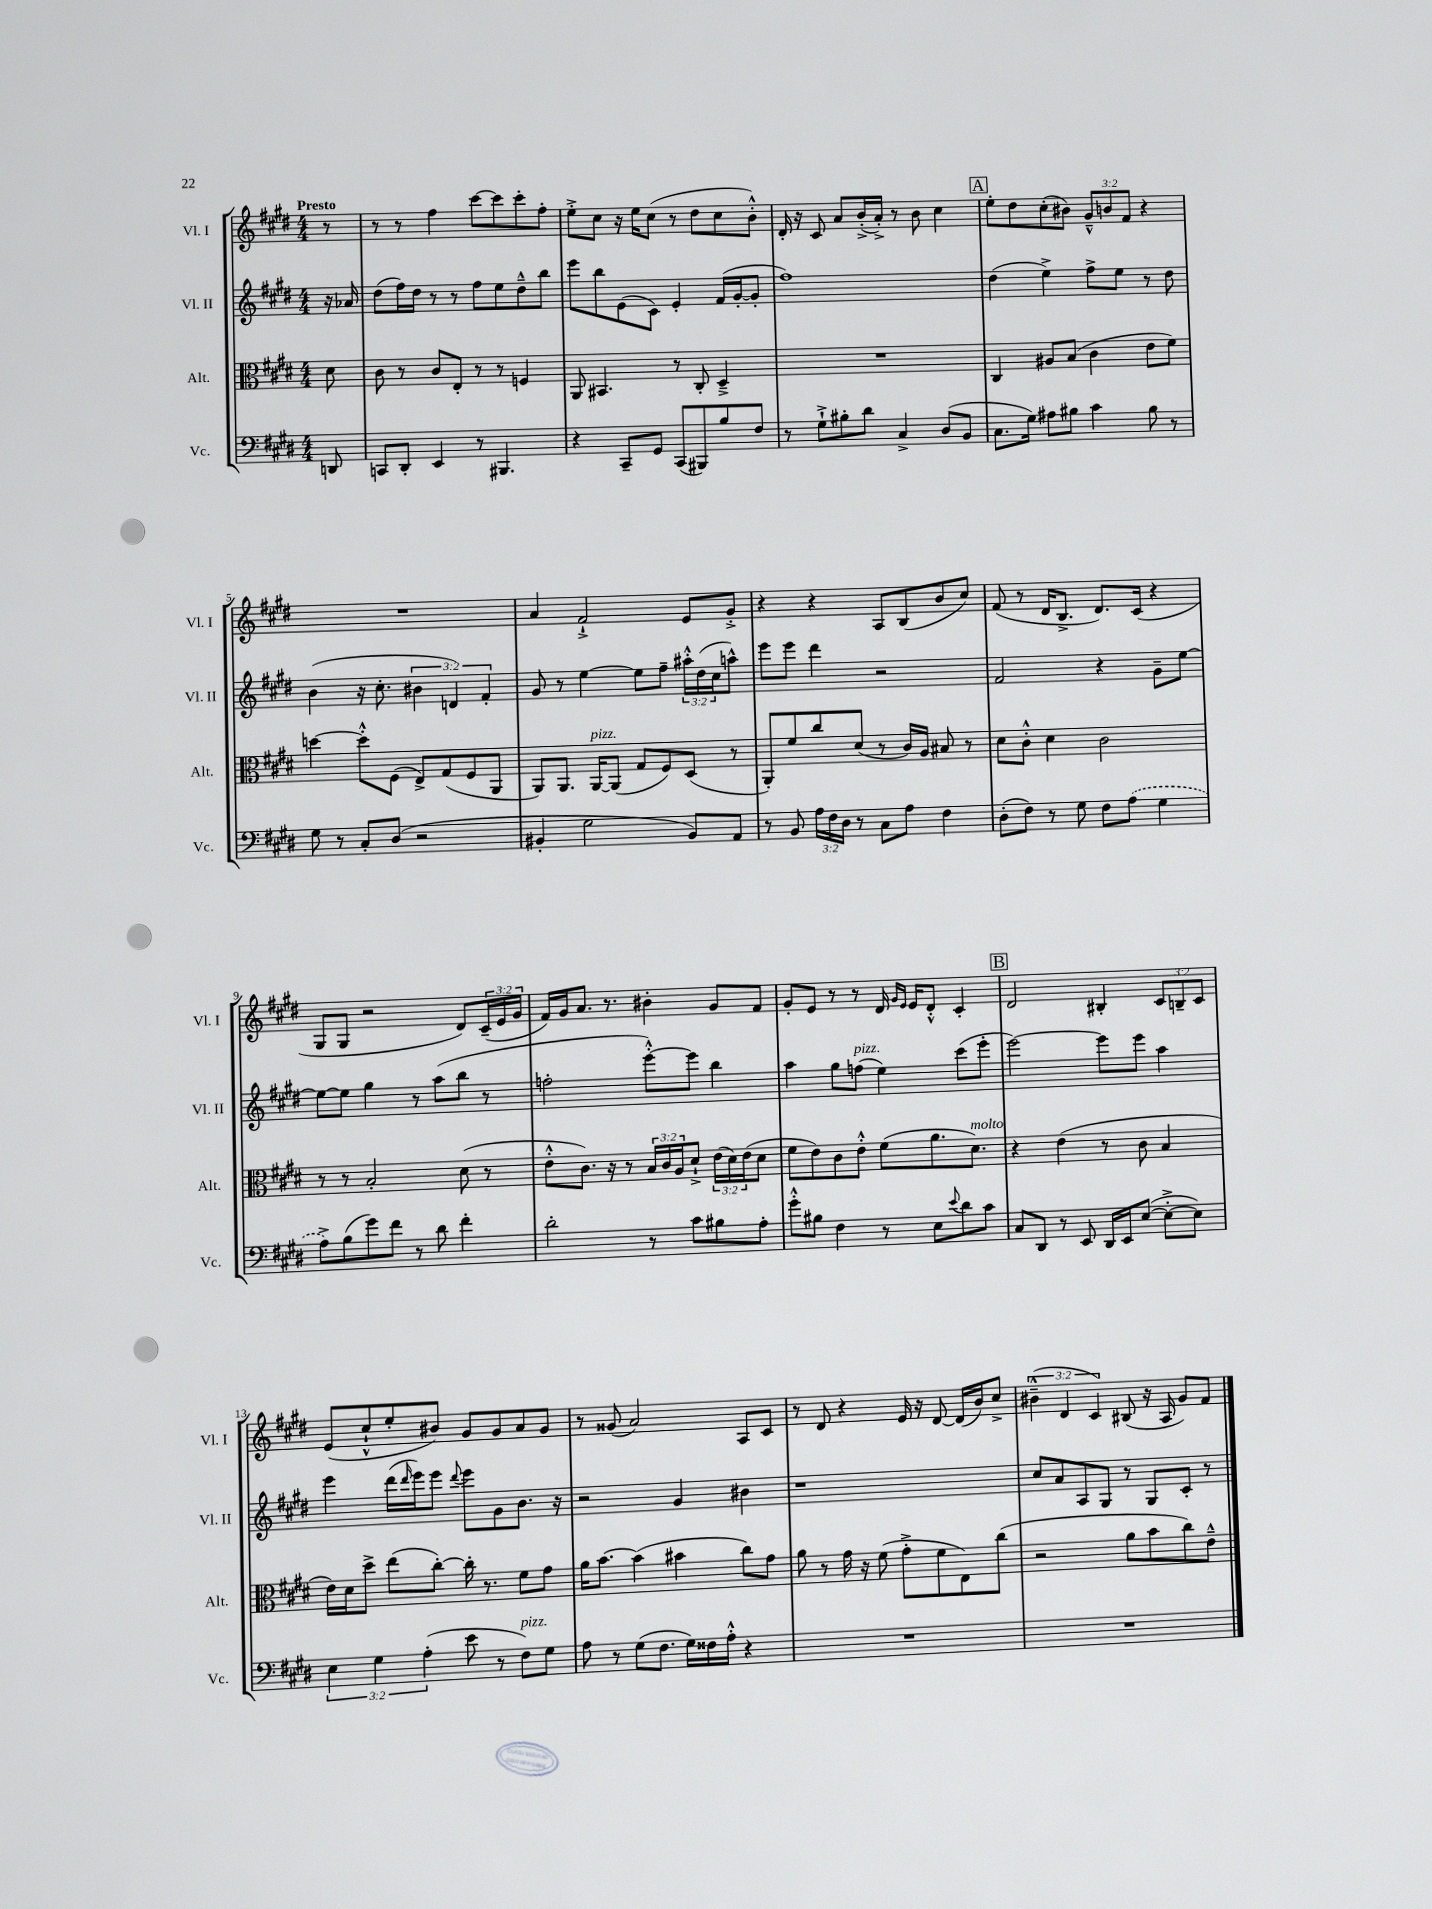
<<
\new StaffGroup <<
\new Staff = "s0" \with { instrumentName = "Vl. I" shortInstrumentName = "Vl. I" } {
    \clef treble \key e \major \numericTimeSignature \time 4/4 \override Staff.TupletNumber.text = #tuplet-number::calc-fraction-text \partial 8 \tempo "Presto"
    r8 |
    r8 r8 fis''4 cis'''8~ cis'''8 cis'''8-. fis''8-. |
    e''8-.-> cis''8 r16 e''16 cis''8( r8 dis''8 cis''8 b'8-.-^) |
    dis'16-. r16 cis'8 a'8 b'16-.->( a'16-.->) r8 b'8 cis''4 |
    \mark \markup { \box "A" } e''8-. dis''8 cis''8-.( bis'8) \tuplet 3/2 { gis'8---^ b'8 fis'8 } r4 |
    R1 |
    a'4 fis'2-!-> e'8 gis'8-.-> |
    r4 r4 a8 b8( b'8 cis''8) |
    fis'8( r8 dis'16 b8.-> dis'8.) cis'16( r4 |
    gis8 gis8 r2 dis'8) \tuplet 3/2 { cis'16--( e'16 gis'16 } |
    fis'16) gis'16 a'8. r8. bis'4-. gis'8 fis'8 |
    gis'8-. e'8 r8 r8 dis'16 \grace { gis'16 e'16 } e'16 dis'8-.-^ cis'4-. |
    \mark \markup { \box "B" } dis'2 bis4-. \tuplet 3/2 { cis'8 b8-- cis'8 } |
    e'8( cis''8-!-^ e''8-. bis'8) gis'8 gis'8 a'8 gis'8 |
    r8 gisis'8( a'2) a8 cis'8 |
    r8 dis'8 r4 e'16 r16 dis'8~ dis'16( b'16) cis''8-> |
    \tuplet 3/2 { bis'4---^( dis'4 cis'4) } bis8( r16 a16 gis'8) fis'8 \bar "|." |
}
\new Staff = "s1" \with { instrumentName = "Vl. II" shortInstrumentName = "Vl. II" } {
    \clef treble \key e \major \numericTimeSignature \time 4/4 \override Staff.TupletNumber.text = #tuplet-number::calc-fraction-text \partial 8
    r16 aes'16 |
    dis''8( fis''16) dis''16 r8 r8 fis''8 e''8 dis''8---^ b''8 |
    e'''8 b''8 e'8( cis'8) e'4-. fis'16( gis'16~-. gis'8-. |
    fis''1) |
    \mark \markup { \box "A" } dis''4( e''4->) fis''8-> e''8 r8 dis''8 |
    b'4( r16 cis''8.-. \tuplet 3/2 { bis'4 d'4) fis'4-. } |
    gis'8 r8 e''4~ e''8 fis''8-- \tuplet 3/2 { ais''16-.-^ dis''16( cis''16 } a''8-^) |
    e'''8 e'''8 dis'''4 r2 |
    fis'2 r4 gis'8-- e''8~ |
    e''8~ e''8 gis''4 r8 a''8( b''8 r8 |
    f''2-. e'''8~-.-^) e'''8 b''4 |
    a''4 gis''8 f''8^\markup { \italic "pizz." }( e''4) cis'''8( e'''8-. |
    \mark \markup { \box "B" } e'''2~) e'''8 e'''8 a''4 |
    e'''4 dis'''16( \grace { dis'''16 } e'''16) e'''8 \appoggiatura { dis'''8 } e'''8 gis'8 b'8. r16 |
    r2 gis'4 bis'4 |
    r1 |
    cis''8 a'8 a8 gis8 r8 gis8 cis'8-. r8 \bar "|." |
}
\new Staff = "s2" \with { instrumentName = "Alt." shortInstrumentName = "Alt." } {
    \clef alto \key e \major \numericTimeSignature \time 4/4 \override Staff.TupletNumber.text = #tuplet-number::calc-fraction-text \partial 8
    dis'8 |
    cis'8 r8 cis'8 e8-. r8 r8 f4 |
    a,8 bis,4. r8 cis8-. dis4---> |
    R1 |
    \mark \markup { \box "A" } cis4 ais8 b8( cis'4 e'8 fis'8) |
    d''4~ d''8-.-^ fis8( e8->) gis8( fis8 a,8 |
    a,8) a,8. a,16~^\markup { \italic "pizz." } a,8( gis8 fis8) dis8( r8 |
    a,8-.) fis'8 cis''8 dis'8( r8 cis'16) a16 bis8 r8 |
    dis'8 cis'8-.-^ dis'4 cis'2 |
    r8 r8 b2-. dis'8( r8 |
    e'8-.-^ cis'8.) r16 r8 \tuplet 3/2 { b16 cis'16 a16 } dis'8-!-> \tuplet 3/2 { e'16( dis'16) e'16( } dis'8 |
    fis'8 e'8) cis'8 e'8-.-^ fis'8( a'8. dis'8.^\markup { \italic "molto" }) |
    \mark \markup { \box "B" } r4 e'4( r8 cis'8 b4 |
    e'16) dis'16 dis''8-> e''8( cis''8~-.) cis''16-. r8. fis'8 gis'8 |
    a'16 b'8.~ b'4( bis'4 cis''8) gis'8 |
    a'8 r8 gis'16 r16 fis'8( gis'8-.-> fis'8 e8) cis''8( |
    r2 a'8 b'8 cis''8) e'8---^ \bar "|." |
}
\new Staff = "s3" \with { instrumentName = "Vc." shortInstrumentName = "Vc." } {
    \clef bass \key e \major \numericTimeSignature \time 4/4 \override Staff.TupletNumber.text = #tuplet-number::calc-fraction-text \partial 8
    d,8 |
    c,8 dis,8-. e,4 r8 bis,,4. |
    r4 cis,8-- gis,8 cis,8( bis,,8) b8 fis8 |
    r8 gis8-!-> bis8-. dis'8 cis4-> dis8( b,8 |
    \mark \markup { \box "A" } cis8. gis16) ais8 bis8 cis'4 bis8 r8 |
    gis8 r8 cis8-. dis8( r2 |
    bis,4-. gis2 bis,8) a,8 |
    r8 b,8 \tuplet 3/2 { a16 fis16 dis16 } r8 cis8 a8 fis4 |
    dis8-.( fis8) r8 gis8 fis8 \once \slurDashed a8( gis4 |
    a8->) b8( gis'8) fis'8 r8 dis'8 fis'4-. |
    dis'2-. r8 cis'8 bis8 a8-. |
    gis'8-.-^ bis8 fis4 r8 e8 \appoggiatura { e'8 } dis'8 cis'8 |
    \mark \markup { \box "B" } cis8 dis,8 r8 e,8 dis,16 e,16 e8~( e8~-.-> e8) |
    \tuplet 3/2 { e4 gis4 a4-.( } e'8 r8 fis8^\markup { \italic "pizz." }) gis8 |
    a8 r8 gis8( fis8. gis16) fisis16 a16-.-^ r4 |
    R1 |
    R1 \bar "|." |
}
>>
>>
